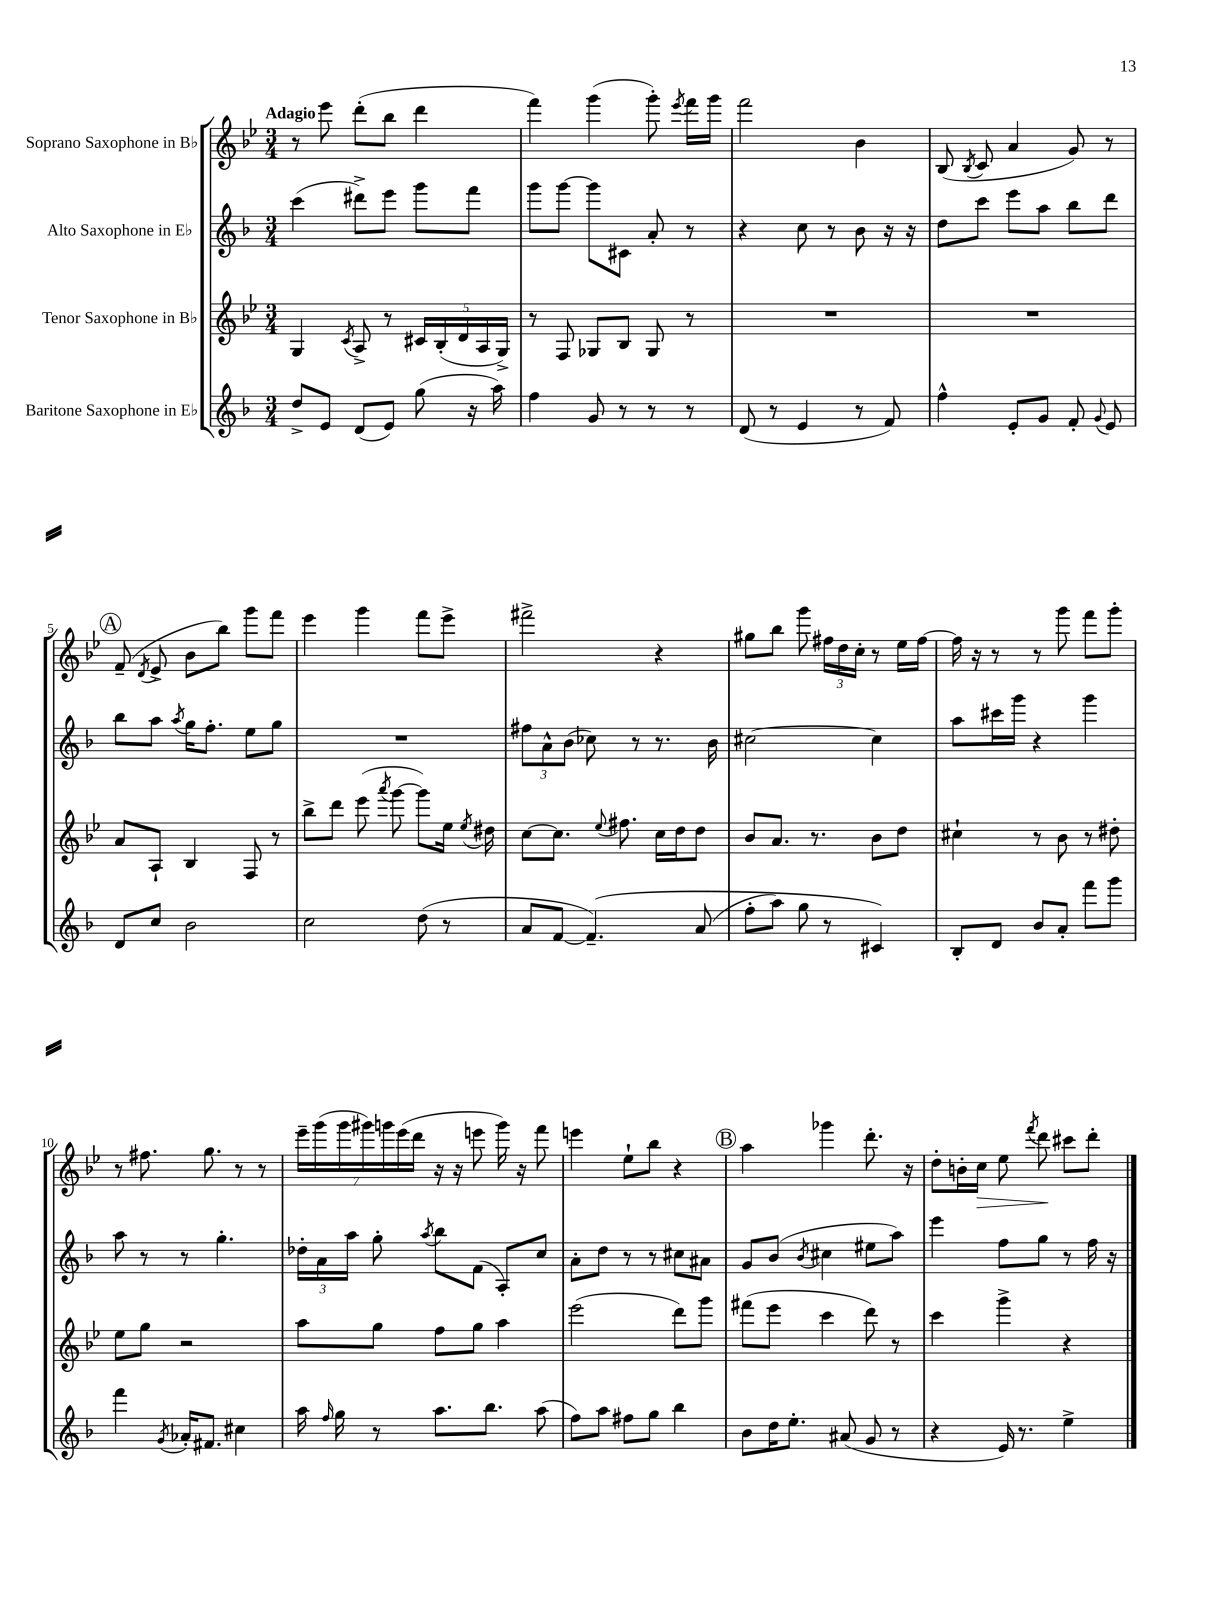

**kern	**kern	**kern	**kern	**dynam
*part4	*part3	*part2	*part1	*part1
*staff4	*staff3	*staff2	*staff1	*staff1
*I"Baritone Saxophone in E♭	*I"Tenor Saxophone in B♭	*I"Alto Saxophone in E♭	*I"Soprano Saxophone in B♭	*
*clefG2	*clefG2	*clefG2	*clefG2	*
*k[b-]	*k[b-e-]	*k[b-]	*k[b-e-]	*
*M3/4	*M3/4	*M3/4	*M3/4	*
=1	=1	=1	=1	=1
!	!	!	!LO:TX:a:B:t=Adagio	!
8dd^/L	4G/	(4ccc\	8r	.
8e/J	.	.	8eee-\	.
.	8qc/	.	.	.
(8d/L	8A^/	8ddd#X^\L)	(8ddd'\L	.
8e/J)	8r	8eee\J	8bb-\J	.
(8gg\	20c#X/LL	8ggg\L	4ddd\	.
.	(20B-'/	.	.	.
.	20d/	.	.	.
16r	.	8fff\J	.	.
.	20A/	.	.	.
16aa\)	.	.	.	.
.	20G^/JJ)	.	.	.
=2	=2	=2	=2	=2
4ff\	8r	8ggg\L	4fff\)	.
.	8F/	[8ggg\J	.	.
8g/	8G-X/L	8ggg\L]	(4ggg\	.
8r	8B-/J	8c#X\J	.	.
8r	8G-/	8a'/	8ggg'\)	.
.	.	.	8qeee-/	.
8r	8r	8r	16fff\LL	.
.	.	.	16ggg\JJ	.
=3	=3	=3	=3	=3
(8d/	2.r	4r	2fff\	.
8r	.	.	.	.
4e/	.	8cc\	.	.
.	.	8r	.	.
8r	.	8b-\	4b-\	.
8f/)	.	16r	.	.
.	.	16r	.	.
=4	=4	=4	=4	=4
4ff^^\	2.r	8dd\L	(8B-/	.
.	.	.	8qB-/	.
.	.	8ccc\J	8c/	.
8e'/L	.	8eee\L	4a/	.
8g/J	.	8aa\J	.	.
8f'/	.	8bb-\L	8g/)	.
8qqg/	.	.	.	.
8e/	.	8ddd\J	8r	.
!!LO:LB:g=z
!!LO:REH:place=s1:t=A
=5	=5	=5	=5	=5
8d/L	8a/L	8bb-\L	(8f~/	.
.	.	.	8qd/	.
8cc/J	8A`/J	8aa\J	8e-^/	.
.	.	8qaa/	.	.
2b-\	4B-/	16gg\KL	8b-\L	.
.	.	8.ff'\J	.	.
.	.	.	8bb-\J)	.
.	8F/	8ee\L	8ggg\L	.
.	8r	8gg\J	8fff\J	.
=6	=6	=6	=6	=6
2cc\	8bb-^\L	2.r	4eee-\	.
.	8ddd\J	.	.	.
.	(8eee-\	.	4ggg\	.
.	8qaaa/	.	.	.
.	[8ggg\	.	.	.
(8dd\	8ggg\L])	.	8fff\L	.
8r	16ee-\Jk	.	8eee-^\J	.
.	8qee-/	.	.	.
.	16dd#X\	.	.	.
=7	=7	=7	=7	=7
8a/L	[8cc\L	12ff#X\L	2fff#X^\	.
.	.	12a^^\	.	.
[8f/J	8.cc\J]	.	.	.
.	.	(12b-\J	.	.
(4.f~/])	.	8cc-X\)	.	.
.	8qqee-/	.	.	.
.	8.ff#X\	.	.	.
.	.	8r	.	.
.	16cc\LL	8.r	4r	.
.	16dd\J	.	.	.
(8a/	8dd\J	.	.	.
.	.	16b-\	.	.
=8	=8	=8	=8	=8
8ff'\L	8b-/L	[2cc#X\	8gg#X\L	.
8aa\J)	8.a/J	.	8bb-\J	.
8gg\	.	.	8ggg\	.
.	8.r	.	.	.
8r	.	.	24ff#X\LL	.
.	.	.	24dd\	.
.	.	.	24cc'\JJ	.
4c#X/)	8b-\L	4cc#\]	8r	.
.	8dd\J	.	16ee-\LL	.
.	.	.	[16ff#\JJ	.
=9	=9	=9	=9	=9
8B-'/L	4cc#X`\	8aa\L	16ff#\]	.
.	.	.	16r	.
8d/J	.	16ccc#X\L	8r	.
.	.	16ggg\JJ	.	.
8b-/L	8r	4r	8r	.
8a'/J	8b-\	.	8ggg\	.
8fff\L	8r	4ggg\	8fff\L	.
8ggg\J	8dd#X'\	.	8ggg'\J	.
!!LO:LB:g=z
=10	=10	=10	=10	=10
4fff\	8ee-\L	8aa\	8r	.
.	8gg\J	8r	8.ff#X\	.
8qg/	.	.	.	.
16a-X'/KL	2r	8r	.	.
8.f#X/J	.	.	8.gg\	.
.	.	4.gg'\	.	.
4cc#X\	.	.	8r	.
.	.	.	8r	.
=11	=11	=11	=11	=11
16aa\	8aa\L	24dd-X'\LL	28eee-~\LL	.
.	.	.	(28ggg\	.
.	.	24a\	.	.
16qqff/	.	.	.	.
16gg\	.	.	.	.
.	.	.	28ggg\	.
.	.	24aa\JJ	.	.
.	.	.	28ggg#X\)	.
8r	8gg\J	8gg'\	.	.
.	.	.	28gggn\	.
.	.	.	(28eee-\	.
.	.	.	28ddd\JJ	.
.	.	8qaa/	.	.
8.aa\L	8ff\L	8bb-\L	16r	.
.	.	.	16r	.
.	8gg\J	(8f\J	8eeen\	.
8.bb-\J	.	.	.	.
.	4aa\	8A'/L)	16ggg\)	.
.	.	.	16r	.
(8aa\	.	8cc/J	8fff\	.
=12	=12	=12	=12	=12
8ff\L)	(2eee-\	8a'\L	4eeen\	.
8aa\J	.	8dd\J	.	.
8ff#X\L	.	8r	8ee-`\L	.
8gg\J	.	8r	8bb-\J	.
4bb-\	8ddd\L)	8cc#X\L	4r	.
.	8ggg\J	8a#X\J	.	.
!!LO:REH:place=s1:t=B
=13	=13	=13	=13	=13
8b-\L	(8fff#X\L	8g/L	4aa\	.
16dd\K	8eee-\J	(8b-/J	.	.
8.ee'\J	.	.	.	.
.	.	8qb-/	.	.
.	4ccc\	4cc#X\	4ggg-X\	.
(8a#X/	.	.	.	.
8g/	8ddd\)	8ee#X\L	8.ddd'\	.
8r	8r	8aa\J)	.	.
.	.	.	16r	.
=14	=14	=14	=14	=14
4r	4ccc\	4eee\	8dd'\L	.
.	.	.	16bn'\L	.
!	!	!	!	!LO:HP:b
.	.	.	16cc\JJ	>
16e/)	4ggg^\	8ff\L	8ee-\	.
8.r	.	.	.	.
.	.	.	8qfff/	.
.	.	8gg\J	8ddd\	.
4ee^\	4r	8r	8ccc#X\L	]
.	.	16ff\	8ddd'\J	.
.	.	16r	.	.
==	==	==	==	==
*-	*-	*-	*-	*-
